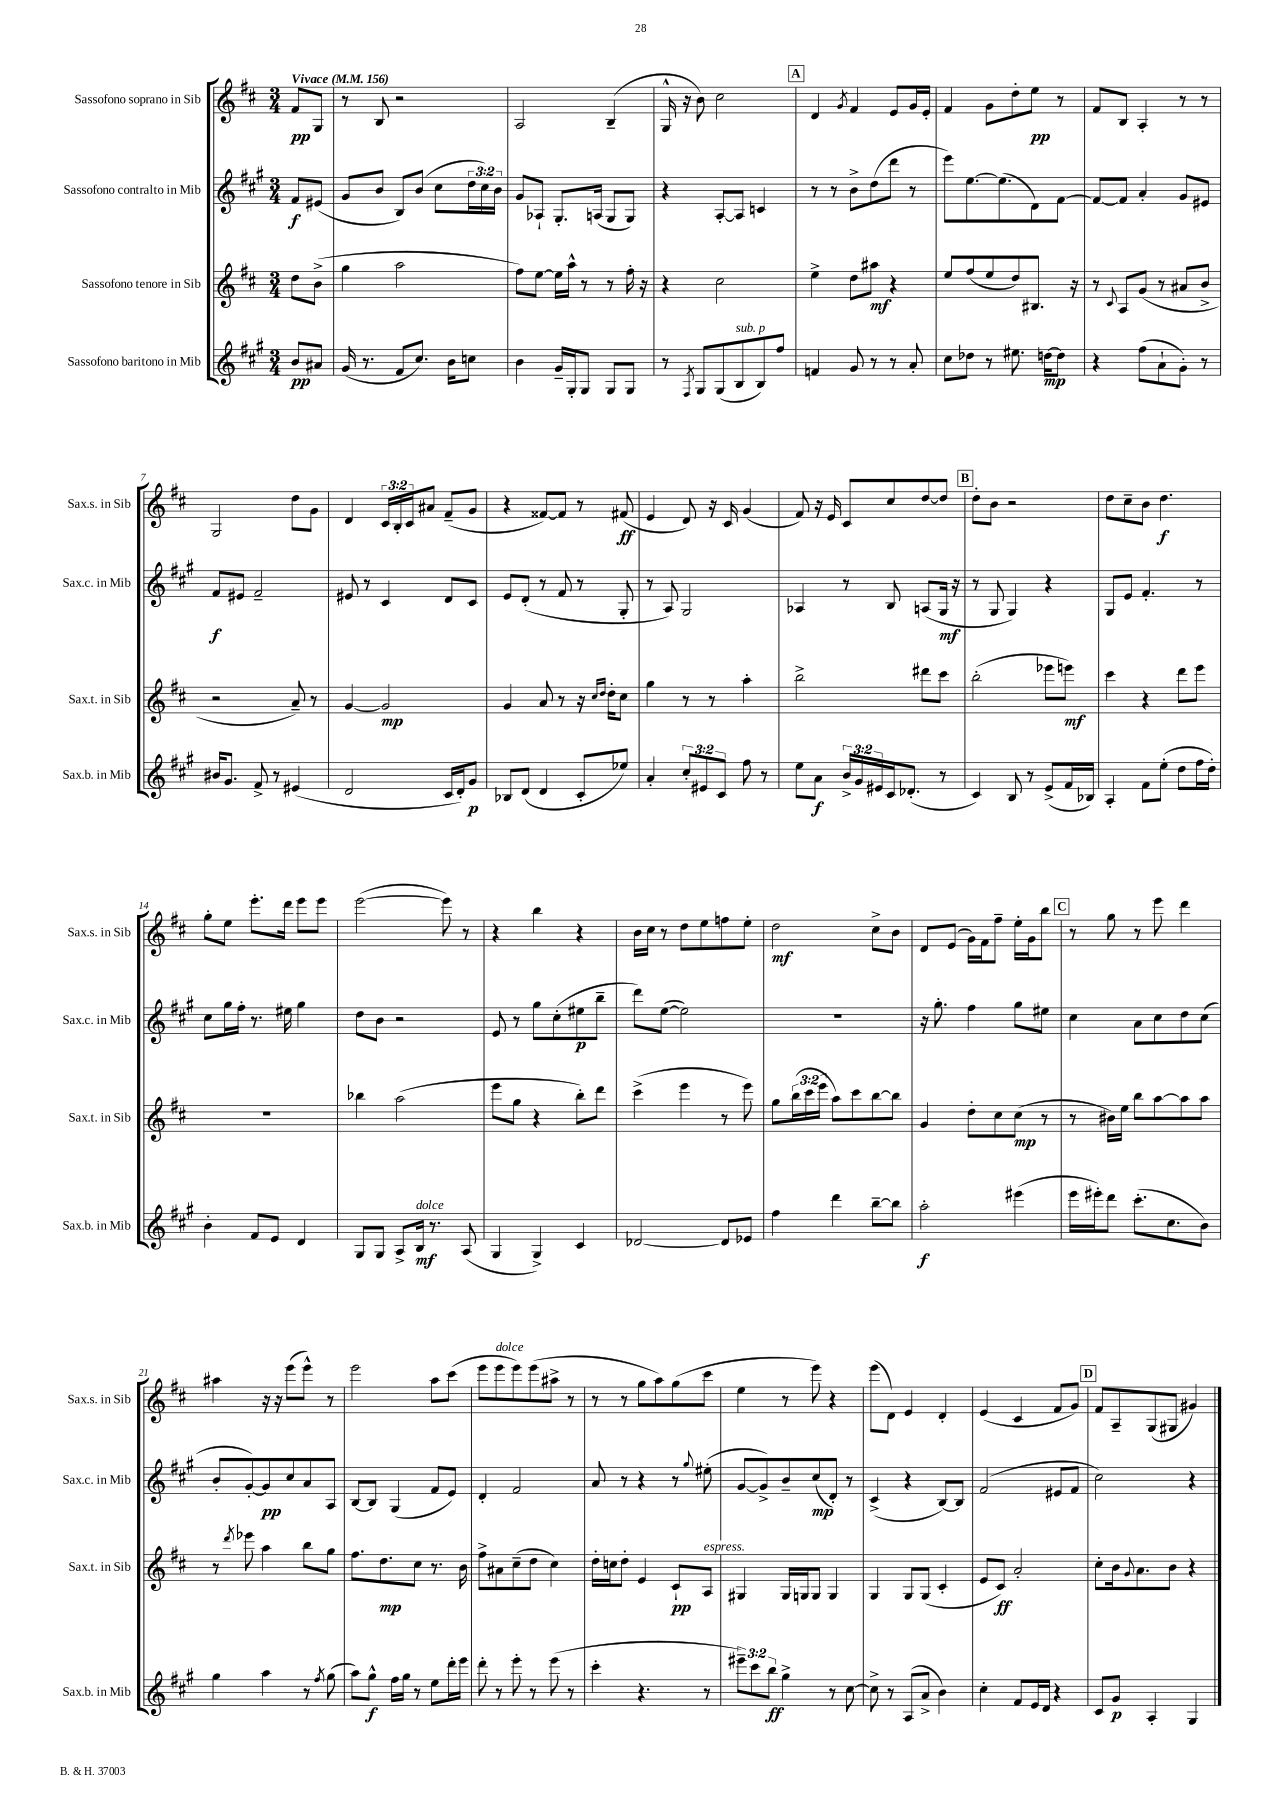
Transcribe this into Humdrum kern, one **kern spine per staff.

**kern	**kern	**kern	**kern
*staff4	*staff3	*staff2	*staff1
*clefG2	*clefG2	*clefG2	*clefG2
*k[f#c#g#]	*k[f#c#]	*k[f#c#g#]	*k[f#c#]
*M3/4	*M3/4	*M3/4	*M3/4
*MM156	*MM156	*MM156	*MM156
8b/L	8dd\L	8f#/L	8f#/L
8a#/J	(8b^\J	(8e#/J	8G/J
=	=	=	=
(16g#/	4gg\	8g#/L	8r
8.r	.	.	.
.	.	8b/J	8B/
8f#/L	2aa\	8B/L)	2r
8.cc#/J)	.	(8b/J	.
.	.	8cc#\L	.
16b\LK	.	.	.
8cc\J	.	24dd\L	.
.	.	24cc#\)	.
.	.	24b\JJ	.
=	=	=	=
4b\	8ff#\L)	8g#/L	2A/
.	[8ee\J	8A-`/J	.
16g#~/LL	16ee\]LL	8.G#'/L	.
16G#'/J	16aa^^\JJ	.	.
8G#/J	8r	.	.
.	.	(16A/Jk	.
8G#/L	8r	8G#/L	(4B~/
8G#/J	16ff#'\	8G#/J)	.
.	16r	.	.
=	=	=	=
8r	4r	4r	16G^^/
.	.	.	16r
8qF#/	.	.	.
8G#/L	.	.	8b\)
(8G#/	2cc#\	[8A'/L	2cc#\
8B/	.	8A/]J	.
8B/)	.	4c/	.
8ff#/J	.	.	.
=	=	=	=
4f/	4ee^\	8r	4d/
.	.	8r	.
.	.	.	8qg/
8g#/	8dd\L	8b^\L	4f#/
8r	8aa#\J	(8dd\	.
8r	4r	8ddd\J	8e/L
8a'/	.	8r	16g/L
.	.	.	16e'/JJ
=	=	=	=
8cc#\L	8ee/L	8eee\L)	4f#/
8dd-\J	(8ff#/	[8.ee\	.
8r	8ee/	.	8g\L
.	.	(8.ee\]	.
8.ee#\	8dd/)	.	8dd'\
.	8.B#/J	8d\)	8ee\J
[16dd\LK	.	.	.
8dd\]J	.	[8f#\J	8r
.	16r	.	.
=	=	=	=
4r	8r	8f#/_L	8f#/L
.	8qqc#/	.	.
.	8A/L	8f#/]J	8B/J
(8ff#\L	(8g/J	4a'/	4A'/
8a`\	8r	.	.
8g#'\J)	8a#/L	8g#/L	8r
8r	8b^/J	8e#/J	8r
=	=	=	=
16b#/LK	2r	8f#/L	2G/
8.g#/J	.	.	.
.	.	8e#/J	.
8f#^/	.	2f#~/	.
8r	.	.	.
(4e#/	8a~/)	.	8dd\L
.	8r	.	8g\J
=	=	=	=
2d/	[4g/	8e#/	4d/
.	.	8r	.
.	2g/]	4c#/	24c#/LL
.	.	.	24B'/
.	.	.	24c#/J
.	.	.	8a#/J
16c#/LL	.	8d/L	(8f#~/L
16d'/J)	.	.	.
8g#/J	.	8c#/J	8g/J
=	=	=	=
8B-/L	4g/	8e/L	4r
(8d/J	.	(8d'/J	.
4d/	8a/	8r	[8f##/L)
.	8r	8f#/	8f##/]J
8c#'/L	16r	8r	8r
.	16qqcc#/LL	.	.
.	16qqdd/JJ	.	.
.	16dd'\LK	.	.
8ee-/J)	8cc#\J	8G#'/	(8f#/
=	=	=	=
4a'/	4gg\	8r	4e/
.	.	8A/)	.
12cc#'/L	8r	2G#/	8d/)
12e#/	.	.	.
.	8r	.	16r
12c#/J	.	.	.
.	.	.	16c#/
8ff#\	4aa'\	.	(4g/
8r	.	.	.
=	=	=	=
8ee\L	2bb^\	4A-/	8f#/)
8a\J	.	.	16r
.	.	.	16e/
24b^/LL	.	8r	8c#/L
24g#/	.	.	.
24e#/	.	.	.
16c#/J	.	8B/	8cc#/
(8.d-'/J	.	.	.
.	8ddd#\L	(8A/L	[8dd/
8r	8ccc#\J	16G#/Jk	8dd/]J
.	.	16r	.
=	=	=	=
4c#/)	(2bb'\	8r	8dd'\L
.	.	8G#/	8b\J
8B/	.	4G#/)	2r
8r	.	.	.
(8e^/L	8eee-\L	4r	.
16f#/L	8eee\J)	.	.
16B-/JJ)	.	.	.
=	=	=	=
4A'/	4ccc#\	8G#/L	8dd\L
.	.	8e/J	8cc#~\
8f#\L	4r	4.f#'/	8b\J
(8ee'\J	.	.	4.dd\
8dd\L	8ddd\L	.	.
16ff#\L	8eee\J	8r	.
16dd'\JJ)	.	.	.
=	=	=	=
4b'\	2.r	8cc#\L	8gg'\L
.	.	16gg#\L	8ee\J
.	.	16ff#'\JJ	.
8f#/L	.	8.r	8.eee'\L
8e/J	.	.	.
.	.	16ee#\	16ddd\Jk
4d/	.	4gg#\	8eee\L
.	.	.	8eee\J
=	=	=	=
8G#/L	4bb-\	8dd\L	([2eee\
8G#/J	.	8b\J	.
8A^/L	(2aa\	2r	.
16B/Jk	.	.	.
8.r	.	.	.
.	.	.	8eee\])
(8A/	.	.	8r
=	=	=	=
4G#/	8eee\L	8e/	4r
.	8gg\J	8r	.
4G#^/)	4r	8gg#\L	4bb\
.	.	(8cc#'\	.
4c#/	8bb'\L)	8ee#\	4r
.	8ddd\J	8bb~\J	.
=	=	=	=
[2d-/	(4ccc#^\	8ddd\L)	16b\LL
.	.	.	16cc#\JJ
.	.	([8ee\J	8r
.	4eee\	2ee\])	8dd\L
.	.	.	8ee\
8d-/]L	8r	.	8ff\
8e-/J	8eee\)	.	8ee'\J
=	=	=	=
4ff#\	8gg\L	2.r	2dd\
.	(24bb\L	.	.
.	24ccc#\	.	.
.	24eee\JJ	.	.
4ddd\	8aa\L)	.	.
.	8ccc#\	.	.
[8bb~\L	[8bb\	.	8cc#^\L
8bb\]J	8bb\]J	.	8b\J
=	=	=	=
2aa'\	4g/	16r	8d/L
.	.	8.gg#'\	.
.	.	.	(8e/J
.	8dd'\L	4ff#\	16g\LL)
.	.	.	16f#\J
.	8cc#\	.	8ff#~\J
(4eee#\	(8cc#\J	8gg#\L	16ee'\LL
.	.	.	16g\J
.	8r	8ee#\J	8bb\J
=	=	=	=
16eee\LL	8r	4cc#\	8r
16eee#'\J)	.	.	.
8ddd\J	16b#\LL)	.	8gg\
.	16ee\JJ	.	.
(8.ccc#'\L	8bb\L	8a\L	8r
.	[8aa\	8cc#\	8eee\
8.cc#\	.	.	.
.	8aa\]	8dd\	4ddd\
8b\J)	8aa\J	(8cc#\J	.
=	=	=	=
4gg#\	8r	8b'/L	4aa#\
.	8qddd/	.	.
.	8eee-\	[8g#'/)	.
4aa\	4aa\	8g#/]	16r
.	.	.	16r
.	.	8cc#/	(8eee\L
8r	8bb\L	8a/	8eee^^\J)
8qff#/	.	.	.
(8gg#\	8gg\J	8A/J	8r
=	=	=	=
8aa\L)	8.ff#\L	[8B/L	2eee\
8gg#^^\J	.	8B/]J	.
.	8.dd\	.	.
16ff#\LL	.	(4G#/	.
16gg#\JJ	.	.	.
8r	8cc#\J	.	.
8ee\L	8.r	8f#/L	8aa\L
16ddd'\L	.	8e/J)	(8ccc#\J
16eee\JJ	16b\	.	.
=	=	=	=
8ddd'\	8ff#^\L	4d'/	8eee\L
8r	8a#\	.	8eee\
8eee'\	(8cc#~\	2f#/	8eee\)
8r	8dd\J	.	(8eee\
(8eee\	4cc#\)	.	8aa#^\J
8r	.	.	8r
=	=	=	=
4ccc#'\	16dd'\LL	8a/	8r
.	16cc\J	.	.
.	8dd'\J	8r	8r
4.r	4e/	4r	8gg\L
.	.	.	8aa\)
.	8c#`/L	8r	(8gg\
.	.	8qqgg#/	.
8r	8A/J	(8ee#'\	8ccc#\J
=	=	=	=
12eee#~\L)	4G#/	[8g#/L	4ee\
12ccc#\	.	.	.
.	.	8g#^/])	.
12bb\J	.	.	.
4gg#^\	16G#/LL	8b~/	8r
.	16G/J	.	.
.	8G/J	(8cc#/	8eee\)
8r	4G/	8d'/J)	4r
[8cc#\	.	8r	.
=	=	=	=
8cc#^\]	4G/	(4c#^/	(8eee\L
8r	.	.	8d\J)
(8A/L	8G/L	4r	4e/
8a^/J	(8G/J	.	.
4b\)	4c#'/	[8B/L)	4d'/
.	.	8B/]J	.
=	=	=	=
4cc#'\	8e/L	(2f#/	(4e/
.	8c#/J)	.	.
8f#/L	2a'/	.	4c#/
16e/L	.	.	.
16d/JJ	.	.	.
4r	.	8e#/L	8f#/L
.	.	8f#/J	8g/J)
=	=	=	=
8c#/L	8cc#'\L	2cc#\)	8f#/L
8g#/J	16b\k	.	8A~/
.	8qqg/	.	.
.	8.a\	.	.
4A'/	.	.	(8G/
.	8b\J	.	8G#/J
4G#/	4r	4r	4g#/)
==	==	==	==
*-	*-	*-	*-
